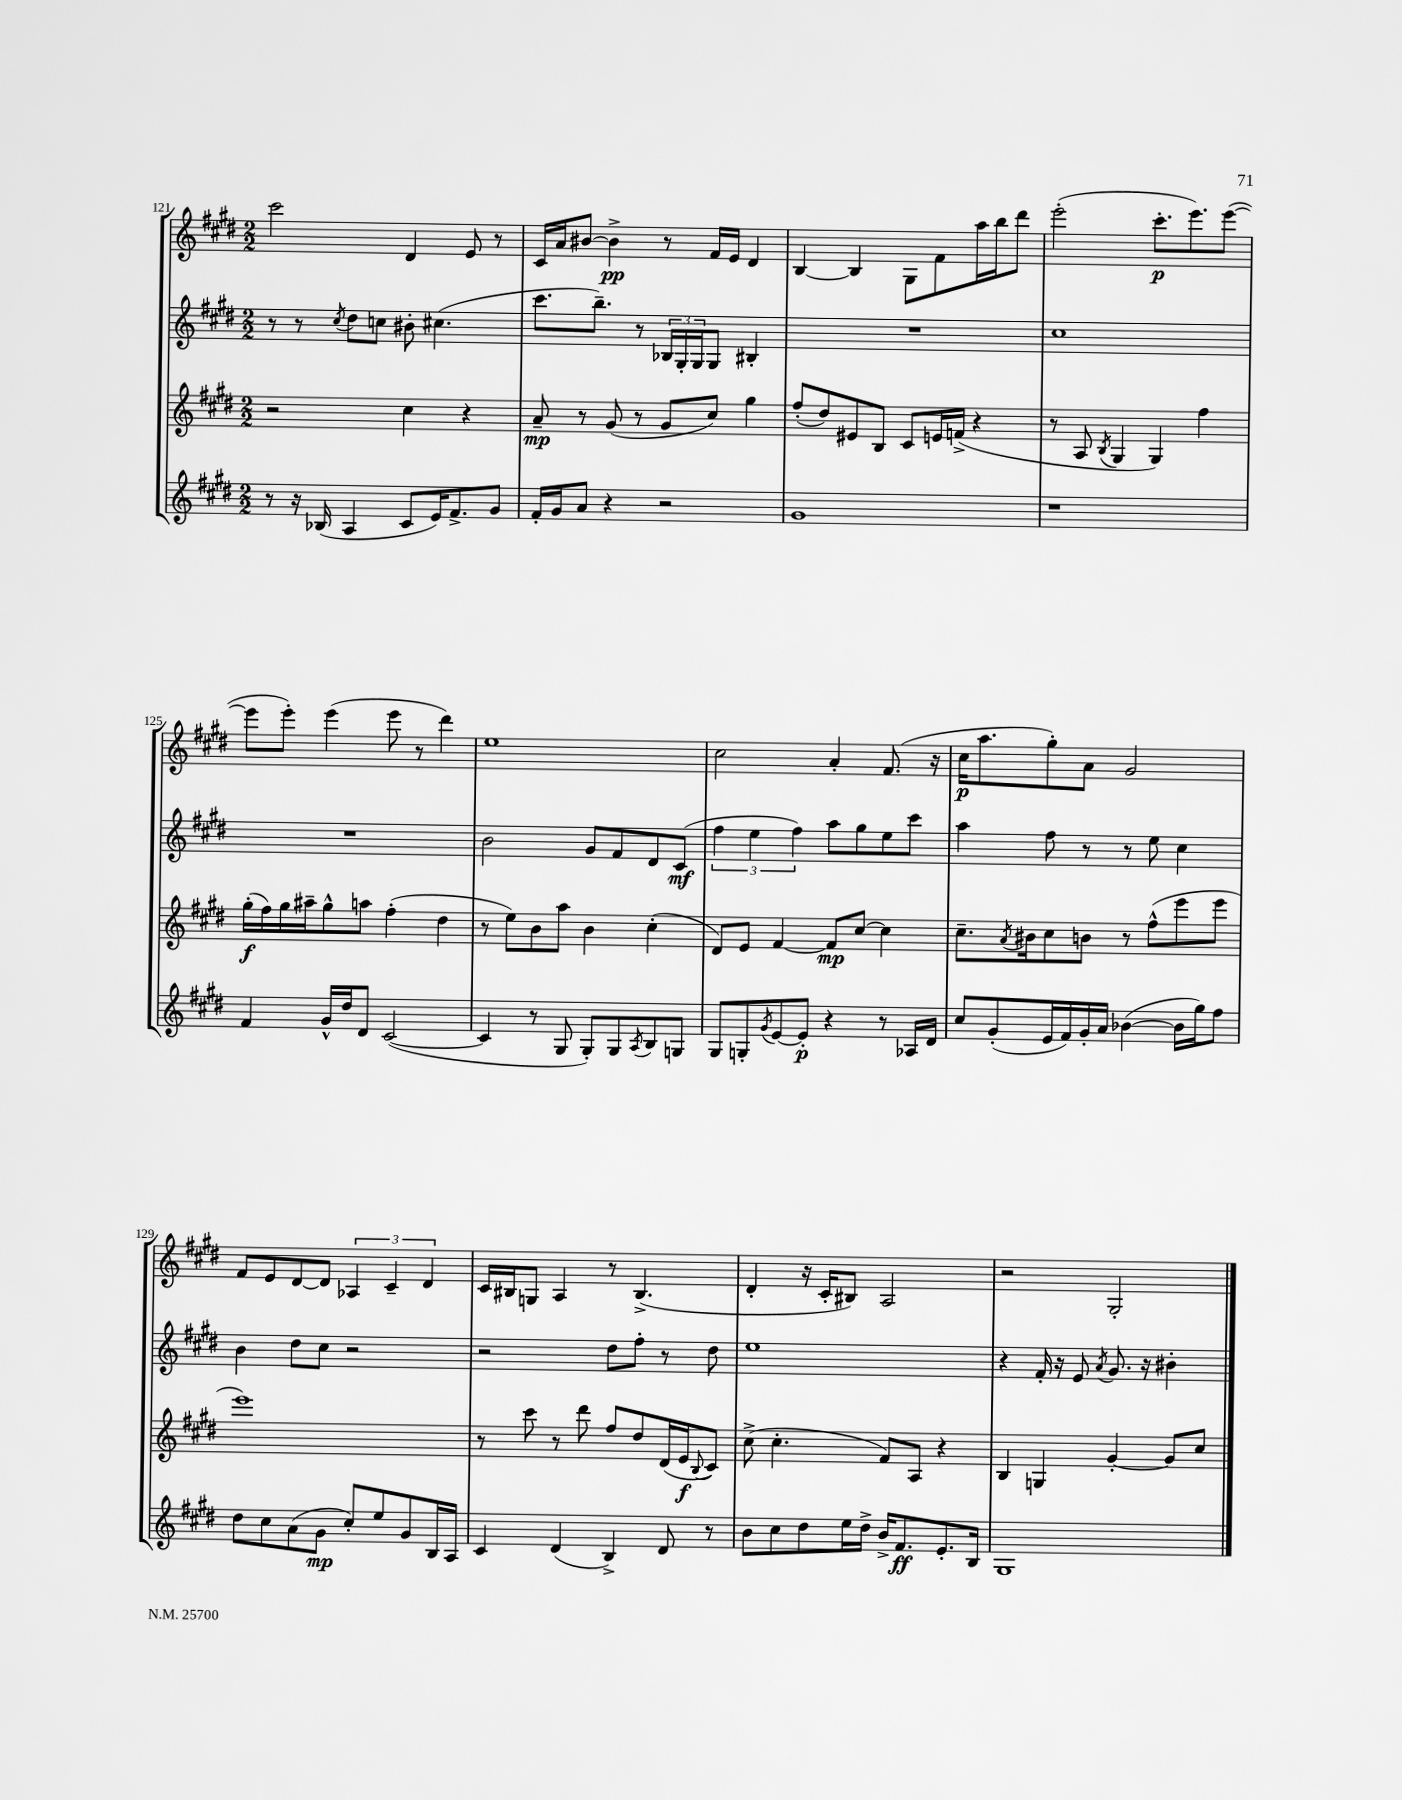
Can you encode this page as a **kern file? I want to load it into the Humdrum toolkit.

**kern	**dynam	**kern	**dynam	**kern	**dynam	**kern	**dynam
*part4	*part4	*part3	*part3	*part2	*part2	*part1	*part1
*staff4	*staff4	*staff3	*staff3	*staff2	*staff2	*staff1	*staff1
*clefG2	*	*clefG2	*	*clefG2	*	*clefG2	*
*k[f#c#g#d#]	*	*k[f#c#g#d#]	*	*k[f#c#g#d#]	*	*k[f#c#g#d#]	*
*M2/2	*	*M2/2	*	*M2/2	*	*M2/2	*
=121	=121	=121	=121	=121	=121	=121	=121
8r	.	2r	.	8r	.	2ccc#\	.
16r	.	.	.	8r	.	.	.
(16B-X/	.	.	.	.	.	.	.
.	.	.	.	8qcc#/	.	.	.
4A/	.	.	.	8dd#\L	.	.	.
.	.	.	.	8ccn\J	.	.	.
8c#/L	.	4cc#\	.	8b#X'\	.	4d#/	.
16e/K)	.	.	.	(4.cc#X\	.	.	.
8.f#^/	.	.	.	.	.	.	.
.	.	4r	.	.	.	8e/	.
8g#/J	.	.	.	.	.	8r	.
=122	=122	=122	=122	=122	=122	=122	=122
16f#'/LL	.	8a~/	mp	8.ccc#\L	.	16c#/LL	.
16g#/J	.	.	.	.	.	16a/J	.
8a/J	.	8r	.	.	.	[8b#X/J	.
.	.	.	.	8.bb~\J)	.	.	.
4r	.	(8g#/	.	.	.	4b#^\]	pp
.	.	8r	.	8r	.	.	.
2r	.	8g#/L	.	24B-X/LL	.	8r	.
.	.	.	.	24G#'/	.	.	.
.	.	.	.	24G#/J	.	.	.
.	.	8cc#/J)	.	8G#/J	.	16f#/LL	.
.	.	.	.	.	.	16e/JJ	.
.	.	4gg#\	.	4B#X'/	.	4d#/	.
=123	=123	=123	=123	=123	=123	=123	=123
1g#	.	(8ff#'/L	.	1r	.	[4B/	.
.	.	8dd#/)	.	.	.	.	.
.	.	8e#X/	.	.	.	4B/]	.
.	.	8B/J	.	.	.	.	.
.	.	8c#/L	.	.	.	8G#\L	.
.	.	16en/L	.	.	.	8f#\	.
.	.	(16fn^/JJ	.	.	.	.	.
.	.	4r	.	.	.	16aa\L	.
.	.	.	.	.	.	16bb\J	.
.	.	.	.	.	.	8ddd#\J	.
=124	=124	=124	=124	=124	=124	=124	=124
1r	.	8r	.	1cc#	.	(2eee'\	.
.	.	8A/	.	.	.	.	.
.	.	8qB/	.	.	.	.	.
.	.	4G#/	.	.	.	.	.
.	.	4G#/)	.	.	.	8.ccc#'\L	p
.	.	.	.	.	.	8.eee\)	.
.	.	4ff#\	.	.	.	.	.
.	.	.	.	.	.	([8eee\J	.
!!LO:LB:g=z
=125	=125	=125	=125	=125	=125	=125	=125
4f#/	.	(16gg#'\LL	f	1r	.	8eee\L]	.
.	.	16ff#\)	.	.	.	.	.
.	.	16gg#\	.	.	.	8eee'\J)	.
.	.	16aa#X~\J	.	.	.	.	.
16g#^^/LL	.	8gg#^^\	.	.	.	(4eee\	.
16dd#/J	.	.	.	.	.	.	.
8d#/J	.	8aan\J	.	.	.	.	.
([2c#/	.	(4ff#'\	.	.	.	8eee\	.
.	.	.	.	.	.	8r	.
.	.	4dd#\	.	.	.	4ddd#\)	.
=126	=126	=126	=126	=126	=126	=126	=126
4c#/]	.	8r	.	2b\	.	1ee	.
.	.	8ee\L)	.	.	.	.	.
8r	.	8b\	.	.	.	.	.
8G#/	.	8aa\J	.	.	.	.	.
8G#'/L)	.	4b\	.	8g#/L	.	.	.
8G#/	.	.	.	8f#/	.	.	.
8qA/	.	.	.	.	.	.	.
8B/	.	(4cc#'\	.	8d#/	.	.	.
8Gn/J	.	.	.	(8c#/J	mf	.	.
=127	=127	=127	=127	=127	=127	=127	=127
8G#/L	.	8d#/L)	.	6ff#\	.	2cc#\	.
8Gn'/	.	8e/J	.	.	.	.	.
.	.	.	.	6ee\	.	.	.
8qg#/	.	.	.	.	.	.	.
[8e/	.	[4f#/	.	.	.	.	.
.	.	.	.	6ff#\)	.	.	.
8e'/J]	p	.	.	.	.	.	.
4r	.	8f#/L]	mp	8aa\L	.	4a'/	.
.	.	[8cc#/J	.	8gg#\	.	.	.
8r	.	4cc#\]	.	8ee\	.	(8.f#/	.
16A-X/LL	.	.	.	8ccc#\J	.	.	.
16d#/JJ	.	.	.	.	.	16r	.
=128	=128	=128	=128	=128	=128	=128	=128
8cc#/L	.	8.cc#~\L	.	4aa\	.	16cc#\KL	p
.	.	.	.	.	.	8.aa\	.
(8g#'/	.	.	.	.	.	.	.
.	.	8qa/	.	.	.	.	.
.	.	16b#X\k	.	.	.	.	.
16e/L	.	8cc#\	.	8ff#\	.	8gg#'\)	.
16f#/)	.	.	.	.	.	.	.
16g#'/	.	8bn\J	.	8r	.	8a\J	.
16a/JJ	.	.	.	.	.	.	.
([4b-X\	.	8r	.	8r	.	2g#/	.
.	.	(8ff#^^\L	.	8ee\	.	.	.
16b-\LL]	.	8eee\	.	4cc#\	.	.	.
16gg#\J)	.	.	.	.	.	.	.
8ff#\J	.	8eee\J	.	.	.	.	.
!!LO:LB:g=z
=129	=129	=129	=129	=129	=129	=129	=129
8dd#\L	.	1eee)	.	4b\	.	8f#/L	.
8cc#\	.	.	.	.	.	8e/	.
(8a\	.	.	.	8dd#\L	.	[8d#/	.
8g#\J	mp	.	.	8cc#\J	.	8d#/J]	.
8cc#'/L)	.	.	.	2r	.	6A-X/	.
8ee/	.	.	.	.	.	.	.
.	.	.	.	.	.	6c#~/	.
8g#/	.	.	.	.	.	.	.
.	.	.	.	.	.	6d#/	.
16B/L	.	.	.	.	.	.	.
16A/JJ	.	.	.	.	.	.	.
=130	=130	=130	=130	=130	=130	=130	=130
4c#/	.	8r	.	2r	.	16c#/LL	.
.	.	.	.	.	.	16B#X/J	.
.	.	8ccc#\	.	.	.	8Gn/J	.
(4d#/	.	8r	.	.	.	4A/	.
.	.	8ddd#\	.	.	.	.	.
4B^/)	.	8ff#/L	.	8dd#\L	.	8r	.
.	.	8dd#/	.	8ff#'\J	.	(4.B#^/	.
8d#/	.	(16d#/L	.	8r	.	.	.
.	.	16e/J	f	.	.	.	.
.	.	8qqB/	.	.	.	.	.
8r	.	8c#/J)	.	8dd#\	.	.	.
=131	=131	=131	=131	=131	=131	=131	=131
8b\L	.	(8cc#^\	.	1ee	.	4d#'/	.
8cc#\	.	4.cc#'\	.	.	.	.	.
8dd#\	.	.	.	.	.	16r	.
.	.	.	.	.	.	16c#'/KL	.
16ee\L	.	.	.	.	.	8B#X/J)	.
16dd#^\JJ	.	.	.	.	.	.	.
16b^/KL	.	8f#/L)	.	.	.	2A/	.
8.f#/	ff	.	.	.	.	.	.
.	.	8A/J	.	.	.	.	.
8.e'/	.	4r	.	.	.	.	.
16B/Jk	.	.	.	.	.	.	.
=132	=132	=132	=132	=132	=132	=132	=132
1G#	.	4B/	.	4r	.	2r	.
.	.	4Gn/	.	16f#'/	.	.	.
.	.	.	.	16r	.	.	.
.	.	.	.	8e/	.	.	.
.	.	.	.	8qa/	.	.	.
.	.	[4g#'/	.	8.g#/	.	2G#'/	.
.	.	.	.	16r	.	.	.
.	.	8g#/L]	.	4b#X'\	.	.	.
.	.	8cc#/J	.	.	.	.	.
==	==	==	==	==	==	==	==
*-	*-	*-	*-	*-	*-	*-	*-
